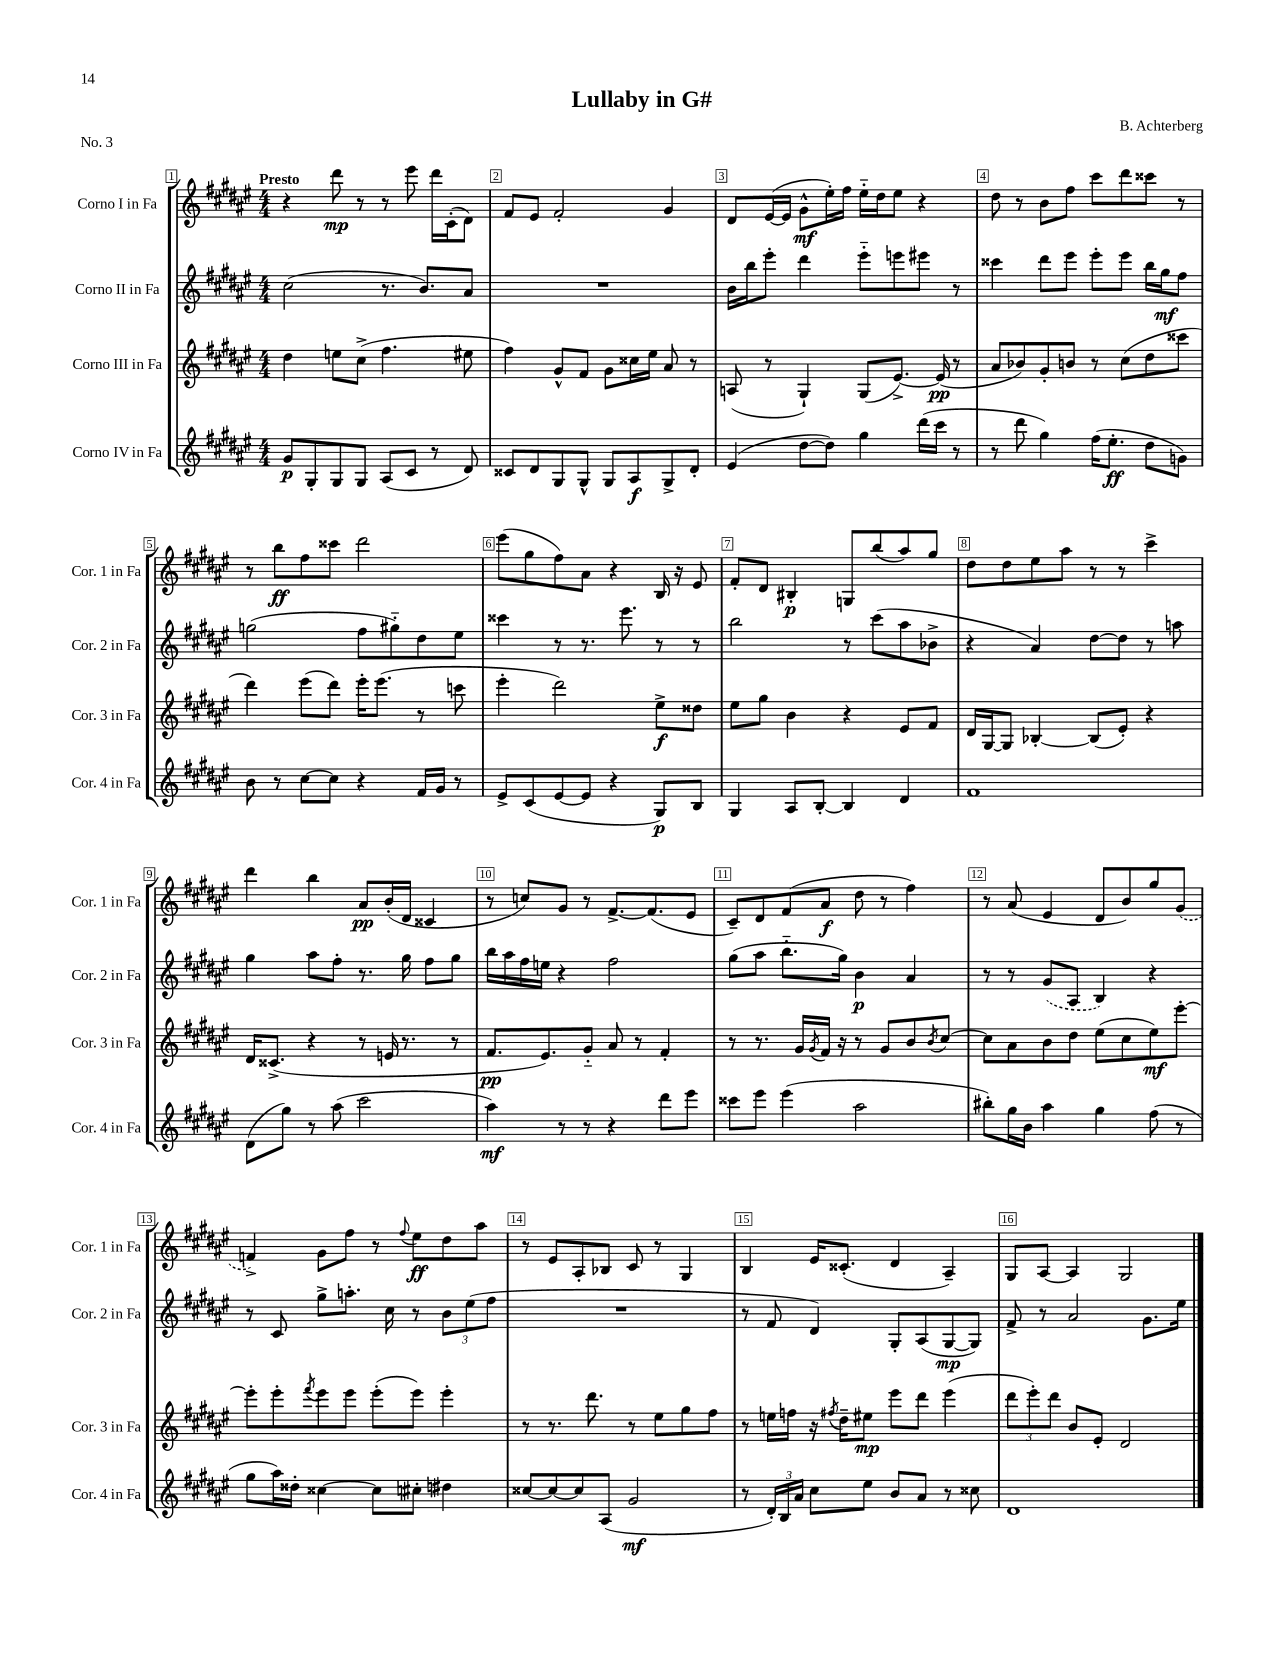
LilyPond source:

\header { title = "Lullaby in G#" composer = "B. Achterberg" piece = "No. 3" }
<<
\new StaffGroup <<
\new Staff = "s0" \with { instrumentName = "Corno I in Fa" shortInstrumentName = "Cor. 1 in Fa" } {
    \clef treble \key fis \major \numericTimeSignature \time 4/4 \tempo "Presto"
    r4 dis'''8\mp r8 r8 eis'''8 dis'''16 cis'16-.( dis'8) |
    fis'8 eis'8 fis'2-. gis'4 |
    dis'8 eis'16~( eis'16 gis'8-^\mf eis''16-.) fis''16 eis''16-_ dis''16 eis''8 r4 |
    dis''8 r8 b'8 fis''8 cis'''8 dis'''8 cisis'''8 r8 |
    r8 b''8\ff fis''8 cisis'''8 dis'''2 |
    eis'''8( gis''8 fis''8) ais'8 r4 b16 r16 eis'8 |
    fis'8-. dis'8 bis4-.\p g8 b''8( ais''8) gis''8 |
    dis''8 dis''8 eis''8 ais''8 r8 r8 cis'''4-> |
    dis'''4 b''4 ais'8\pp b'16-.( dis'16 cisis'4 |
    r8 c''8) gis'8 r8 fis'8.~-> fis'8.( eis'8 |
    cis'8--) dis'8 fis'8( ais'8\f dis''8 r8 fis''4) |
    r8 ais'8( eis'4 dis'8 b'8) gis''8 \once \slurDashed gis'8( |
    f'4->) gis'8 fis''8 r8 \appoggiatura { fis''8 } eis''8\ff dis''8 ais''8 |
    r8 eis'8 ais8-. bes8 cis'8 r8 gis4 |
    b4 eis'16 cisis'8.-.( dis'4 ais4--) |
    gis8 ais8~ ais4 gis2 \bar "|." |
}
\new Staff = "s1" \with { instrumentName = "Corno II in Fa" shortInstrumentName = "Cor. 2 in Fa" } {
    \clef treble \key fis \major \numericTimeSignature \time 4/4
    cis''2( r8. b'8.) ais'8 |
    R1 |
    b'16 b''16 eis'''8-. dis'''4 eis'''8-_ e'''8 eis'''8 r8 |
    cisis'''4 dis'''8 eis'''8 eis'''8-. eis'''8 b''16 gis''16\mf fis''8 |
    g''2( fis''8 gis''8-_) dis''8 eis''8 |
    cisis'''4 r8 r8. eis'''8. r8 r8 |
    b''2 r8 cis'''8( ais''8 bes'8-> |
    r4 ais'4) dis''8~ dis''8 r8 a''8 |
    gis''4 ais''8 fis''8-. r8. gis''16 fis''8 gis''8 |
    b''16 ais''16 fis''16 e''16 r4 fis''2 |
    gis''8( ais''8 b''8.-_ gis''16) b'4\p ais'4 |
    r8 r8 \once \slurDashed gis'8( ais8 b4) r4 |
    r8 cis'8 gis''8-> a''8.-. cis''16 r8 \tuplet 3/2 { b'8 eis''8( fis''8 } |
    R1 |
    r8 fis'8 dis'4) gis8-. ais8( gis8~\mp gis8) |
    fis'8-> r8 ais'2 gis'8. eis''16 \bar "|." |
}
\new Staff = "s2" \with { instrumentName = "Corno III in Fa" shortInstrumentName = "Cor. 3 in Fa" } {
    \clef treble \key fis \major \numericTimeSignature \time 4/4
    dis''4 e''8 cis''8->( fis''4. eis''8 |
    fis''4) gis'8-^ fis'8 gis'8 cisis''16 eis''16 ais'8 r8 |
    a8( r8 gis4-!) gis8( eis'8.~->) eis'16\pp( r8 |
    ais'8 bes'8) gis'8-. b'8 r8 cis''8( dis''8 cisis'''8 |
    dis'''4) eis'''8( dis'''8) eis'''16-. eis'''8.( r8 c'''8 |
    eis'''4-. dis'''2) eis''8->\f disis''8 |
    eis''8 gis''8 b'4 r4 eis'8 fis'8 |
    dis'16 gis16~ gis8 bes4~-. bes8( eis'8-.) r4 |
    dis'16 cisis'8.->( r4 r8 e'16 r8. r8 |
    fis'8.\pp eis'8.) gis'8-_ ais'8 r8 fis'4-. |
    r8 r8. gis'16 \acciaccatura { gis'8 } fis'16 r16 r8 gis'8 b'8 \acciaccatura { b'8 } cis''8~ |
    cis''8 ais'8 b'8 dis''8 eis''8( cis''8 eis''8\mf) eis'''8~-. |
    eis'''8-. eis'''8-. \acciaccatura { fis'''8 } eis'''8 eis'''8 eis'''8-.( eis'''8) eis'''4-. |
    r8 r8. dis'''8. r8 eis''8 gis''8 fis''8 |
    r8 e''16 f''16 r16 \acciaccatura { fis''8 } dis''16-- eis''8\mp eis'''8 dis'''8 eis'''4( |
    \tuplet 3/2 { dis'''8 eis'''8-.) dis'''8 } b'8 eis'8-. dis'2 \bar "|." |
}
\new Staff = "s3" \with { instrumentName = "Corno IV in Fa" shortInstrumentName = "Cor. 4 in Fa" } {
    \clef treble \key fis \major \numericTimeSignature \time 4/4
    gis'8\p gis8-. gis8 gis8 ais8( cis'8 r8 dis'8) |
    cisis'8 dis'8 gis8 gis8-^ gis8 ais8\f gis8-> dis'8-. |
    eis'4( dis''8~ dis''8) gis''4 dis'''16( cis'''16 r8 |
    r8 dis'''8 gis''4) fis''16( eis''8.-.\ff dis''8 g'8) |
    b'8 r8 cis''8~ cis''8 r4 fis'16 gis'16 r8 |
    eis'8-> cis'8( eis'8~ eis'8 r4 gis8\p) b8 |
    gis4 ais8 b8~-. b4 dis'4 |
    fis'1 |
    dis'8( gis''8) r8 ais''8( cis'''2 |
    ais''4\mf) r8 r8 r4 dis'''8 eis'''8 |
    cisis'''8 eis'''8 eis'''4( ais''2 |
    bis''8-.) gis''16 b'16 ais''4 gis''4 fis''8( r8 |
    gis''8 ais''16) disis''16-. cisis''4~ cisis''8 cis''8-. dis''4 |
    cisis''8~ cisis''8~ cisis''8 ais8( gis'2\mf |
    r8 \tuplet 3/2 { dis'16-.) b16 ais'16 } cis''8 eis''8 b'8 ais'8 r8 cisis''8 |
    dis'1 \bar "|." |
}
>>
>>
\layout { \context { \Score \override BarNumber.break-visibility = ##(#f #t #t) barNumberVisibility = #all-bar-numbers-visible \override BarNumber.stencil = #(make-stencil-boxer 0.1 0.3 ly:text-interface::print) } }
